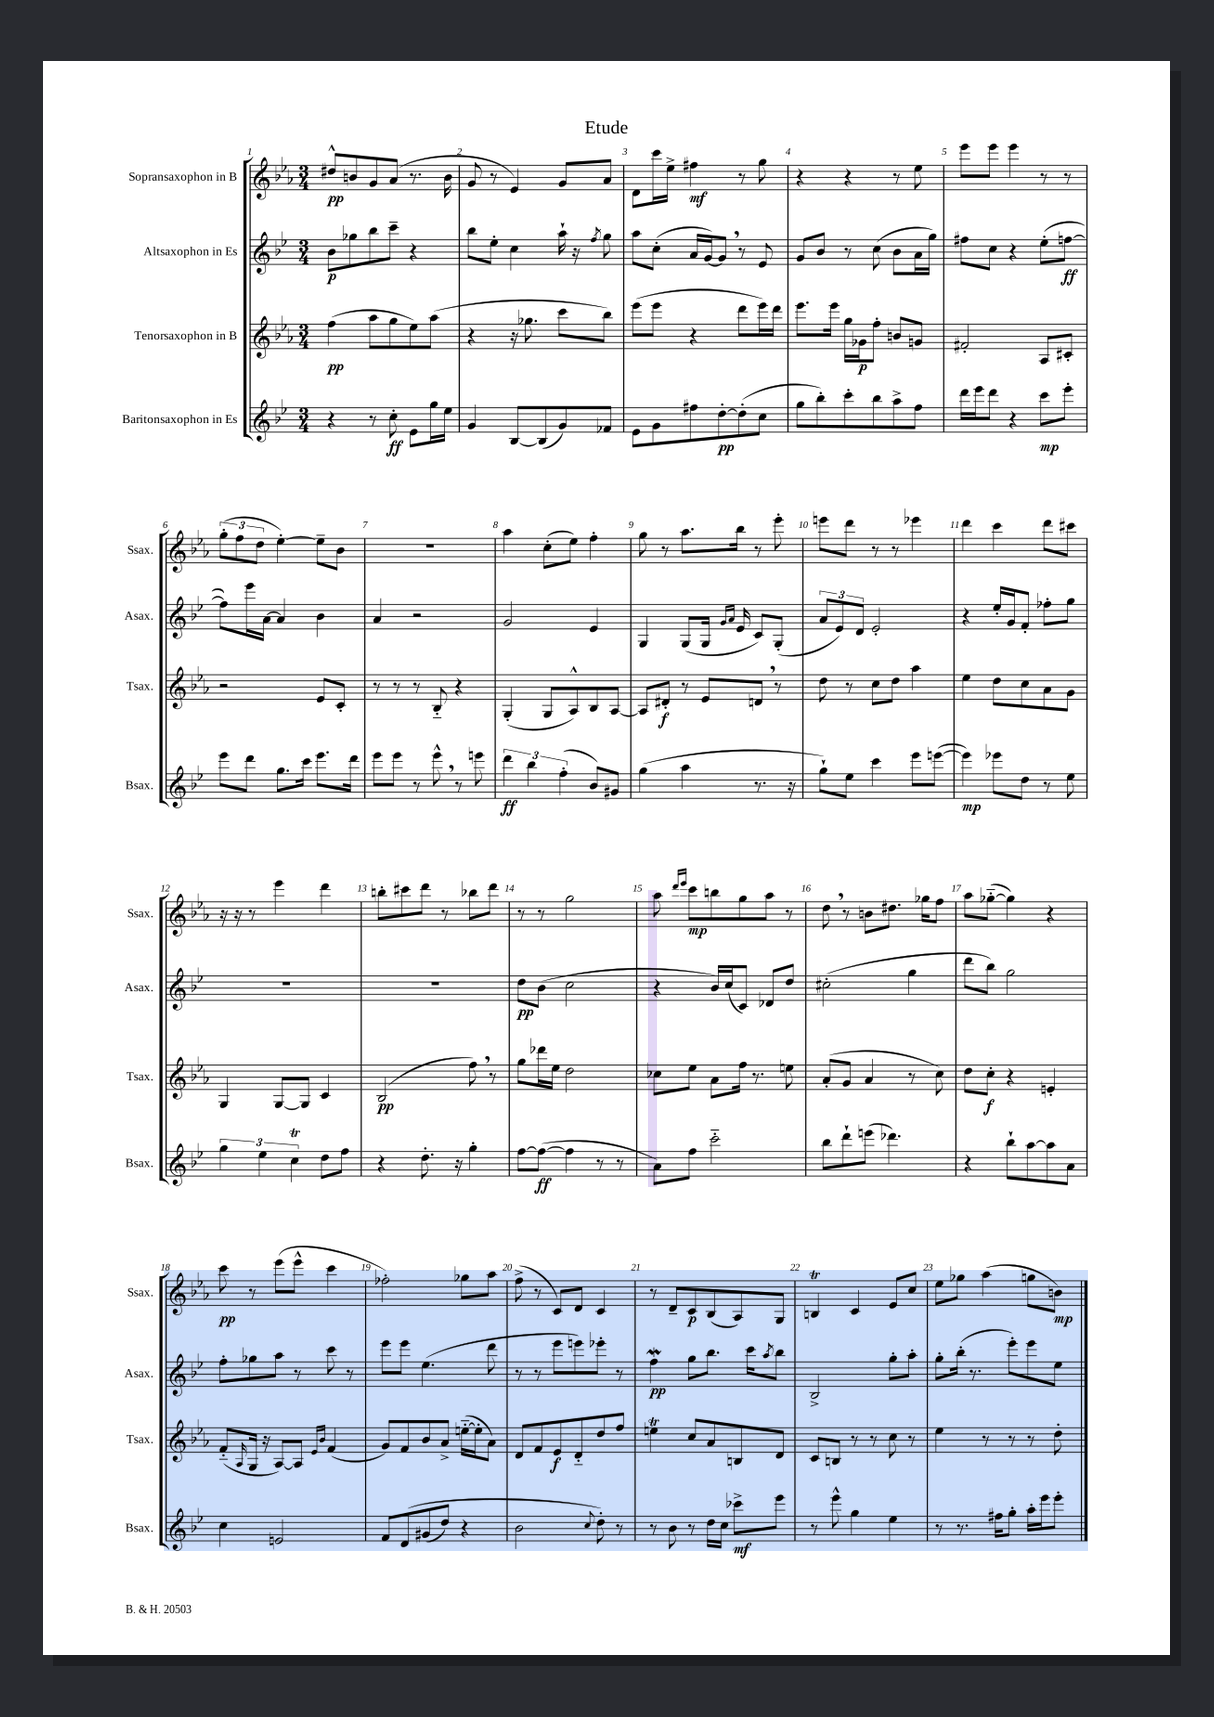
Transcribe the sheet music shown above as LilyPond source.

\header { title = "Etude" }
<<
\new StaffGroup <<
\new Staff = "s0" \with { instrumentName = "Sopransaxophon in B" shortInstrumentName = "Ssax." } {
    \clef treble \key ees \major \numericTimeSignature \time 3/4
    dis''8-^\pp b'8 g'8 aes'8( r8. b'16 |
    g'8 r8 ees'4) g'8 aes'8 |
    d'8 c'''16 ees''16-> fis''4\mf r8 g''8 |
    r4 r4 r8 ees''8 |
    ees'''8 ees'''8 ees'''4 r8 r8 |
    \tuplet 3/2 { g''8-.( f''8 d''8 } ees''4~-.) ees''8-- bes'8 |
    R2. |
    aes''4 c''8-.( ees''8) f''4-. |
    g''8 r8 aes''8. bes''16 r8 ees'''8-. |
    e'''8 d'''8 r8 r8 ees'''4 |
    d'''4 c'''4 d'''8 cis'''8 |
    r16 r16 r8 ees'''4 d'''4 |
    b''8-. cis'''8 d'''8 r8 bes''8 d'''8 |
    r8 r8 g''2 |
    aes''8 \grace { d'''16 ees'''16 } c'''8\mp b''8 g''8 aes''8 r8 |
    d''8 \breathe r8 b'8 dis''8. ges''16 f''8 |
    aes''8 ges''8~-_( ges''4) r4 |
    c'''8\pp r8 ees'''8( ees'''8-^ c'''4 |
    fes''2-.) ges''8 aes''8 |
    f''8->( r8 c'8) d'8 c'4 |
    r8 d'8-- c'8\p bes8( aes8) g8 |
    b4\trill c'4 ees'8 c''8 |
    ees''8 ges''8 aes''4( g''8 b'8\mp) \bar "|." |
}
\new Staff = "s1" \with { instrumentName = "Altsaxophon in Es" shortInstrumentName = "Asax." } {
    \clef treble \key bes \major \numericTimeSignature \time 3/4
    bes'8\p ges''8 bes''8 c'''8-- r4 |
    bes''8 ees''8-. c''4 a''16-! r16 \acciaccatura { f''8 } g''8 |
    a''8 c''8-.( a'16 g'16~) g'8 \breathe r8 ees'8 |
    g'8 bes'8 r8 c''8( bes'8 a'16 g''16) |
    fis''8 c''8 r4 ees''8-.( f''8~\ff |
    f''8) ees'''16 a'16~ a'4 bes'4 |
    a'4 r2 |
    g'2 ees'4 |
    g4 g8( g16 \grace { g'16 a'16 } ees'16 c'8) g8-.( |
    \tuplet 3/2 { a'8 ees'8) d'8 } ees'2-. |
    r4 ees''16-. g'16 f'8-. fes''8-. g''8 |
    R2. |
    R2. |
    d''8\pp bes'8( c''2 |
    r4 bes'16) c''16( c'8) des'8 d''8 |
    cis''2-.( g''4 |
    d'''8 bes''8) g''2 |
    f''8-. ges''8 a''8 r8 c'''8 r8 |
    ees'''8 ees'''8 ees''4.( d'''8 |
    r8 r8 ees'''8 e'''8) ees'''8-. r8 |
    f''4\mordent\pp g''8 bes''8. c'''16 \acciaccatura { a''8 } bes''8 |
    bes2-> g''8-. a''8-. |
    g''8-. bes''16-.( r8. ees'''8-.) ees'''8 ees''8 \bar "|." |
}
\new Staff = "s2" \with { instrumentName = "Tenorsaxophon in B" shortInstrumentName = "Tsax." } {
    \clef treble \key ees \major \numericTimeSignature \time 3/4
    f''4\pp( aes''8 g''8 ees''8) aes''8( |
    r4 r16 ges''8. c'''8 bes''8) |
    ees'''8( ees'''8 r4 d'''8 ees'''16) d'''16 |
    ees'''8. ees'''16 g''16 ges'16\p f''8-. b'8 g'8 |
    fis'2-. aes8 cis'8-. |
    r2 ees'8 c'8-. |
    r8 r8 r8 bes8-_ r4 |
    g4-.( g8 aes8-^) bes8 aes8~ |
    aes8 dis'8-.\f r8 ees'8 d'8 \breathe r8 |
    d''8 r8 c''8 d''8 aes''4 |
    ees''4 d''8 c''8 aes'8 g'8 |
    g4 g8~ g8 c'4 |
    bes2\pp( f''8) \breathe r8 |
    g''8 des'''16 ees''16 d''2 |
    ces''8 ees''8 aes'8 f''16 r8. e''8 |
    aes'8-.( g'8 aes'4 r8 c''8) |
    d''8 c''8-.\f r4 e'4-. |
    f'8-_( \grace { aes16 } g16 r16 aes8~) aes8 \grace { ees'16 bes'16 } f'4( |
    g'8) f'8 bes'8 aes'8-> e''16~-_( e''16-. aes'8) |
    d'8 f'8 ees'8\f d'8-_ d''8 f''8 |
    e''4\trill c''8 aes'8 b8 d'8 |
    c'8 b8 r8 r8 c''8 r8 |
    ees''4 r8 r8 r8 d''8-. \bar "|." |
}
\new Staff = "s3" \with { instrumentName = "Baritonsaxophon in Es" shortInstrumentName = "Bsax." } {
    \clef treble \key bes \major \numericTimeSignature \time 3/4
    r4 r8 c''8-.\ff ees'8 g''16 ees''16 |
    g'4 bes8~ bes8( g'8) fes'8 |
    ees'8 g'8 fis''8 d''8~-.\pp d''8-.( c''8 |
    g''8 bes''8-.) c'''8-. bes''8 a''8-> f''8 |
    d'''16 ees'''16 d'''8 r4 c'''8\mp ees'''8-. |
    ees'''8 d'''8 g''8. c'''16 ees'''8. d'''16 |
    ees'''8 ees'''8 r8 ees'''8-^ \breathe r8 e'''8 |
    \tuplet 3/2 { d'''4\ff bes''4 f''4-.( } bes'8) gis'8 |
    g''4( a''4 r8. r16 |
    g''8-!) ees''8 c'''4 ees'''8 e'''8~( |
    e'''4\mp) ees'''8 d''8 r8 ees''8 |
    \tuplet 3/2 { g''4 ees''4 c''4\trill } d''8 f''8 |
    r4 d''8.-. r16 g''4-. |
    f''8~ f''8~\ff( f''4 r8 r8 |
    a'8) f''8 c'''2-_ |
    bes''8 d'''8-! e'''8( des'''4.) |
    r4 bes''8-! a''8~ a''8 a'8 |
    c''4 e'2 |
    f'8 d'8\( gis'8( d''8) r4 |
    bes'2 \appoggiatura { c''8 } d''8-.\) r8 |
    r8 bes'8 r8 d''16 c''16 ces'''8->\mf ees'''8 |
    r8 ees'''8-^ g''4 ees''4 |
    r8 r8. fis''16 g''8-. a''16-. ees'''16 ees'''8-. \bar "|." |
}
>>
>>
\layout { \context { \Score \override BarNumber.break-visibility = ##(#f #t #t) barNumberVisibility = #all-bar-numbers-visible } }
